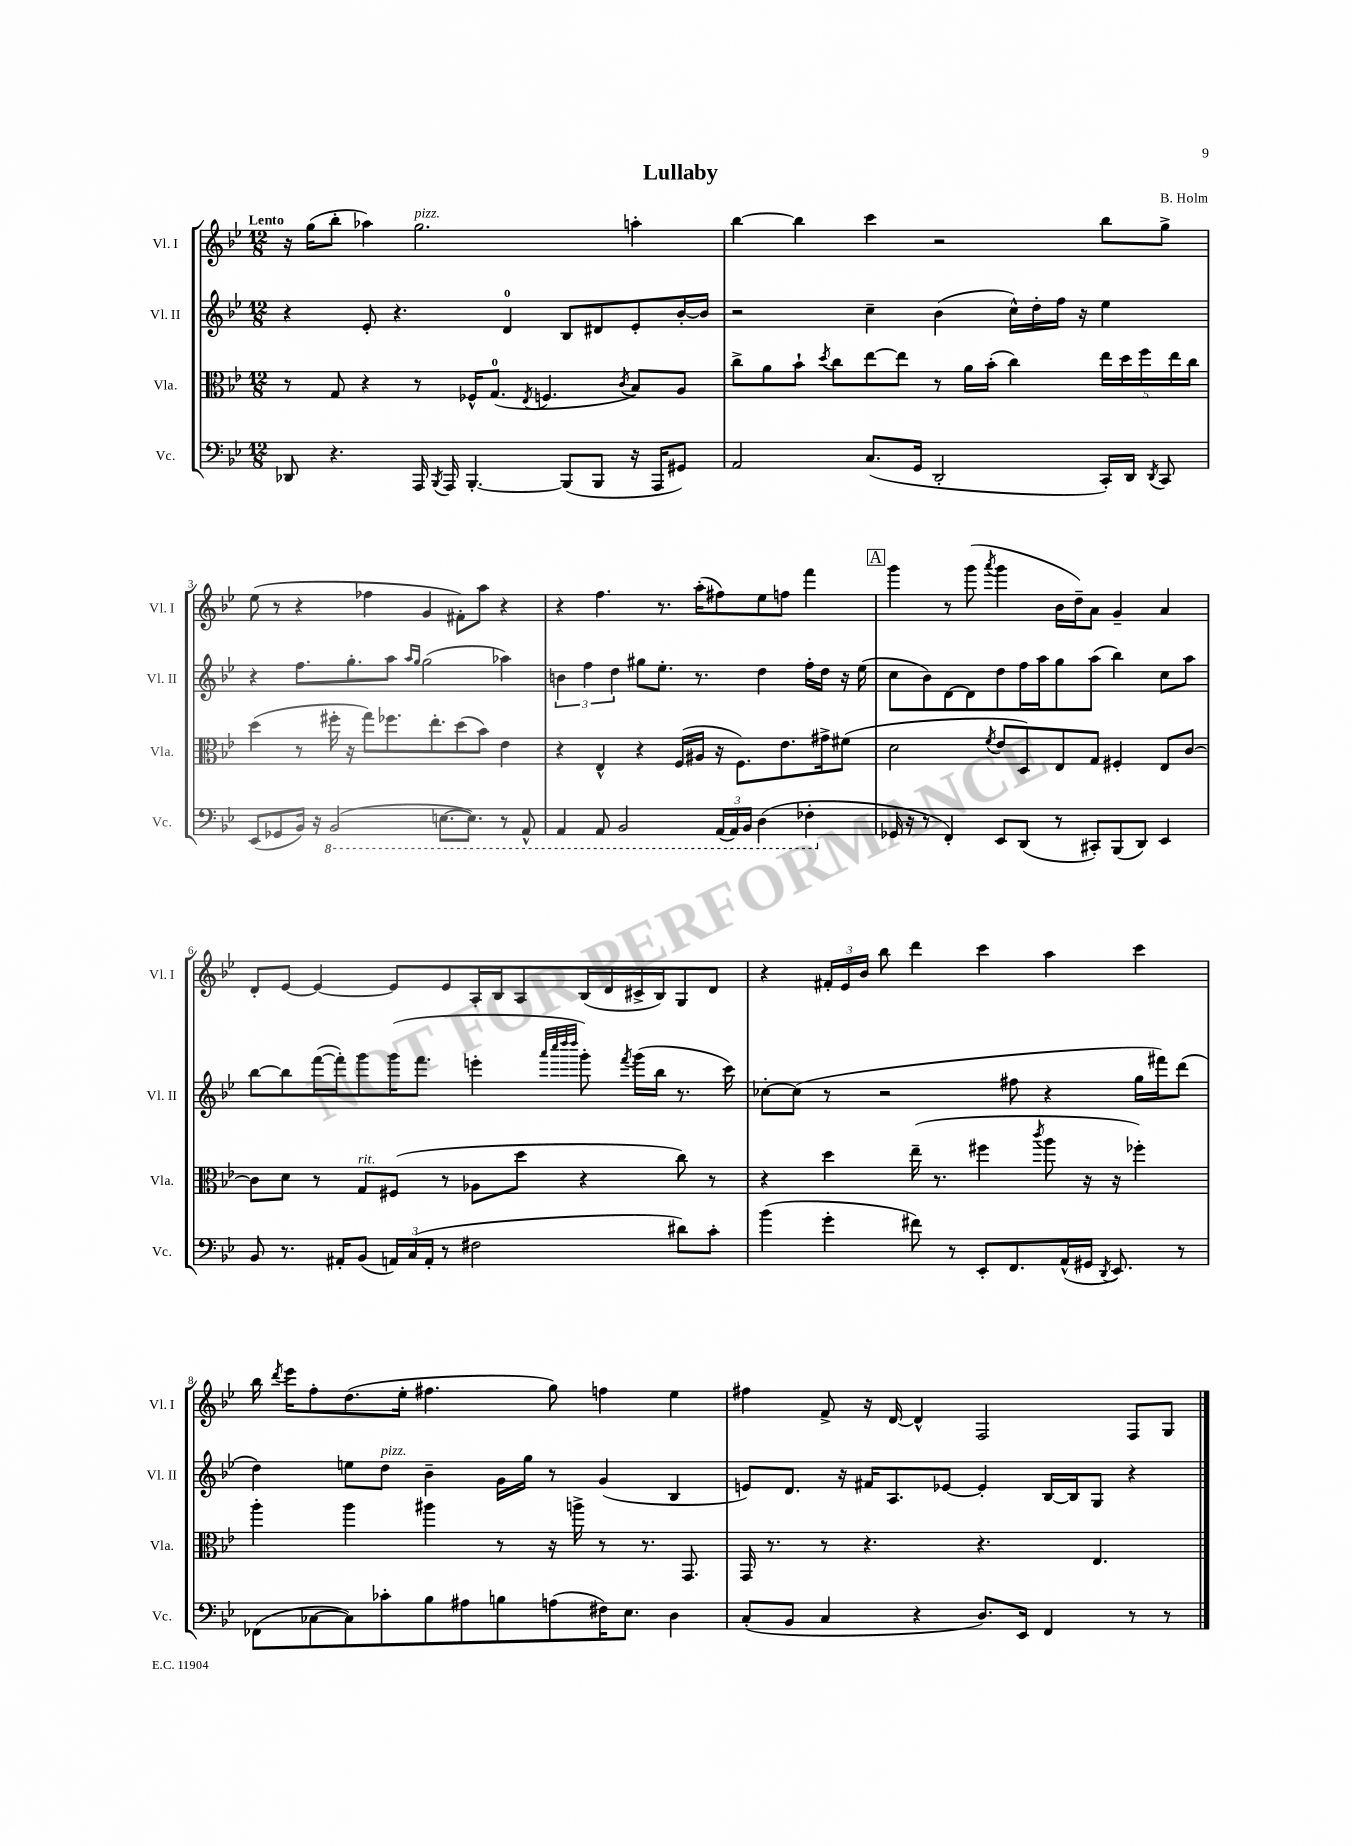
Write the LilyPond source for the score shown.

\header { title = "Lullaby" composer = "B. Holm" }
<<
\new StaffGroup <<
\new Staff = "s0" \with { instrumentName = "Vl. I" shortInstrumentName = "Vl. I" } {
    \clef treble \key bes \major \numericTimeSignature \time 12/8 \tempo "Lento"
    \autoBeamOff r16 g''16[( bes''8]-. aes''4) g''2.^\markup { \italic "pizz." } a''4-. |
    bes''4~ bes''4 c'''4 r2 bes''8[ g''8]-> |
    ees''8( r8 r4 fes''4 g'4 fis'8[-.) a''8] r4 |
    r4 f''4. r8. a''16[-.( fis''8) ees''8 f''8] f'''4 |
    \mark \markup { \box "A" } g'''4 r8 g'''8( \acciaccatura { a'''8 } g'''4 bes'16[ d''16--) a'8] g'4-- a'4 |
    d'8[-. ees'8]~ ees'4~ ees'8[ ees'8 a16-. bes16 a8 bes16( d'16 cis'16-> bes16) g8 d'8] |
    r4 \tuplet 3/2 { fis'16[-. ees'16 bes'16] } bes''8 d'''4 c'''4 a''4 c'''4 |
    bes''16 \acciaccatura { d'''8 } ees'''16[ f''8-. d''8.( ees''16]-. fis''4. g''8) f''4 ees''4 |
    fis''4 f'8-> r16 d'16~ d'4-^ f2 f8[ g8] \bar "|." |
}
\new Staff = "s1" \with { instrumentName = "Vl. II" shortInstrumentName = "Vl. II" } {
    \clef treble \key bes \major \numericTimeSignature \time 12/8
    \autoBeamOff r4 ees'8-. r4. d'4-0 bes8[ dis'8 ees'8-. bes'16~-. bes'16] |
    r2 c''4-- bes'4( c''16[-^) d''16-. f''16] r16 ees''4 |
    r4 f''8.[ g''8.-. a''8] \grace { a''16[ g''16] } g''2( aes''4) |
    \tuplet 3/2 { b'4 f''4 d''4 } gis''8[ ees''8.]-. r8. d''4 f''16[-. d''16] r16 ees''16( |
    \mark \markup { \box "A" } c''8[ bes'8) d'8~ d'8 d''8 f''16 a''16 g''8 a''8]( bes''4) c''8[ a''8] |
    bes''8[~ bes''8 f'''16~( f'''16-.) g'''8 g'''16( f'''8.] e'''4-. \grace { a'''32[ c''''32 d''''32 d''''32] } g'''8-.) \acciaccatura { f'''8 } g'''16[( bes''16] r8. c'''16) |
    ces''8[~-. ces''8]( r8 r2 fis''8 r4 g''16[ fis'''16) d'''8]( |
    d''4) e''8[ d''8]^\markup { \italic "pizz." } bes'4-- g'16[ g''16] r8 g'4( bes4 |
    e'8[) d'8.] r16 fis'16[ a8. ees'8]~ ees'4-. bes16[~ bes16 g8] r4 \bar "|." |
}
\new Staff = "s2" \with { instrumentName = "Vla." shortInstrumentName = "Vla." } {
    \clef alto \key bes \major \numericTimeSignature \time 12/8
    \autoBeamOff r8 g8 r4 r8 fes16[-^ g8.]-0( \acciaccatura { ees8 } f4. \acciaccatura { c'8 } bes8[) a8] |
    c''8[-> a'8 bes'8]-! \acciaccatura { d''8 } c''8[ ees''8~ ees''8] r8 a'16[ bes'16]-.( c''4) \tuplet 5/4 { ees''16[ d''16 f''16 ees''16 c''16] } |
    d''4( r8 fis''16-. r16 g''8[) fes''8. ees''8.-. d''8( bes'8]) ees'4 |
    r4 ees4-^ r4 f16[( ais16] r16 f8.[) ees'8. gis'16-> fis'8]( |
    \mark \markup { \box "A" } d'2 \acciaccatura { f'8 } ees'8[ d8) ees8 g8] fis4-. ees8[ c'8]~ |
    c'8[ d'8] r8 g8[^\markup { \italic "rit." } fis8]( r8 aes8[ d''8] r4 c''8) r8 |
    r4 d''4 ees''16--( r8. fis''4 \acciaccatura { c'''8 } a''8 r16 r16 fes''4-.) |
    a''4-. a''4 ais''4 r8 r16 a''16-> r8 r8. g,8. |
    g,16 r8. r8 r4. r4. ees4. \bar "|." |
}
\new Staff = "s3" \with { instrumentName = "Vc." shortInstrumentName = "Vc." } {
    \clef bass \key bes \major \numericTimeSignature \time 12/8
    \autoBeamOff des,8 r4. a,,16 \acciaccatura { bes,,8 } a,,16 bes,,4.~-. bes,,8[( bes,,8] r16 a,,16[ gis,8]) |
    a,2 c8.[( g,16] d,2-. c,16[-.) d,16] \acciaccatura { d,8 } c,8 |
    ees,8[( ges,8 bes,16]) r16 \ottava #-1 bes,,2( e,8.[~ e,8.]) r8 a,,8-^ |
    a,,4 a,,8 bes,,2 \tuplet 3/2 { a,,16[( a,,16) bes,,16] } d,4( fes,4-. \ottava #0 |
    \mark \markup { \box "A" } ges,16 r16 r8 f,4-.) ees,8[ d,8]( r8 cis,8[-.) bes,,8( d,8]) ees,4 |
    bes,8 r8. ais,16[-. bes,8]( \tuplet 3/2 { a,16[) c16( a,16]-. } r8 fis2 dis'8[) c'8]-. |
    bes'4( g'4-. fis'8) r8 ees,8[-. f,8. a,16-^( gis,16] \acciaccatura { d,8 } ees,8.) r8 |
    fes,8[( ces8~ ces8) ces'8-. bes8 ais8 b8 a8( fis16) ees8.] d4 |
    c8[-.( bes,8] c4 r4 d8.[) ees,16] f,4 r8 r8 \bar "|." |
}
>>
>>
